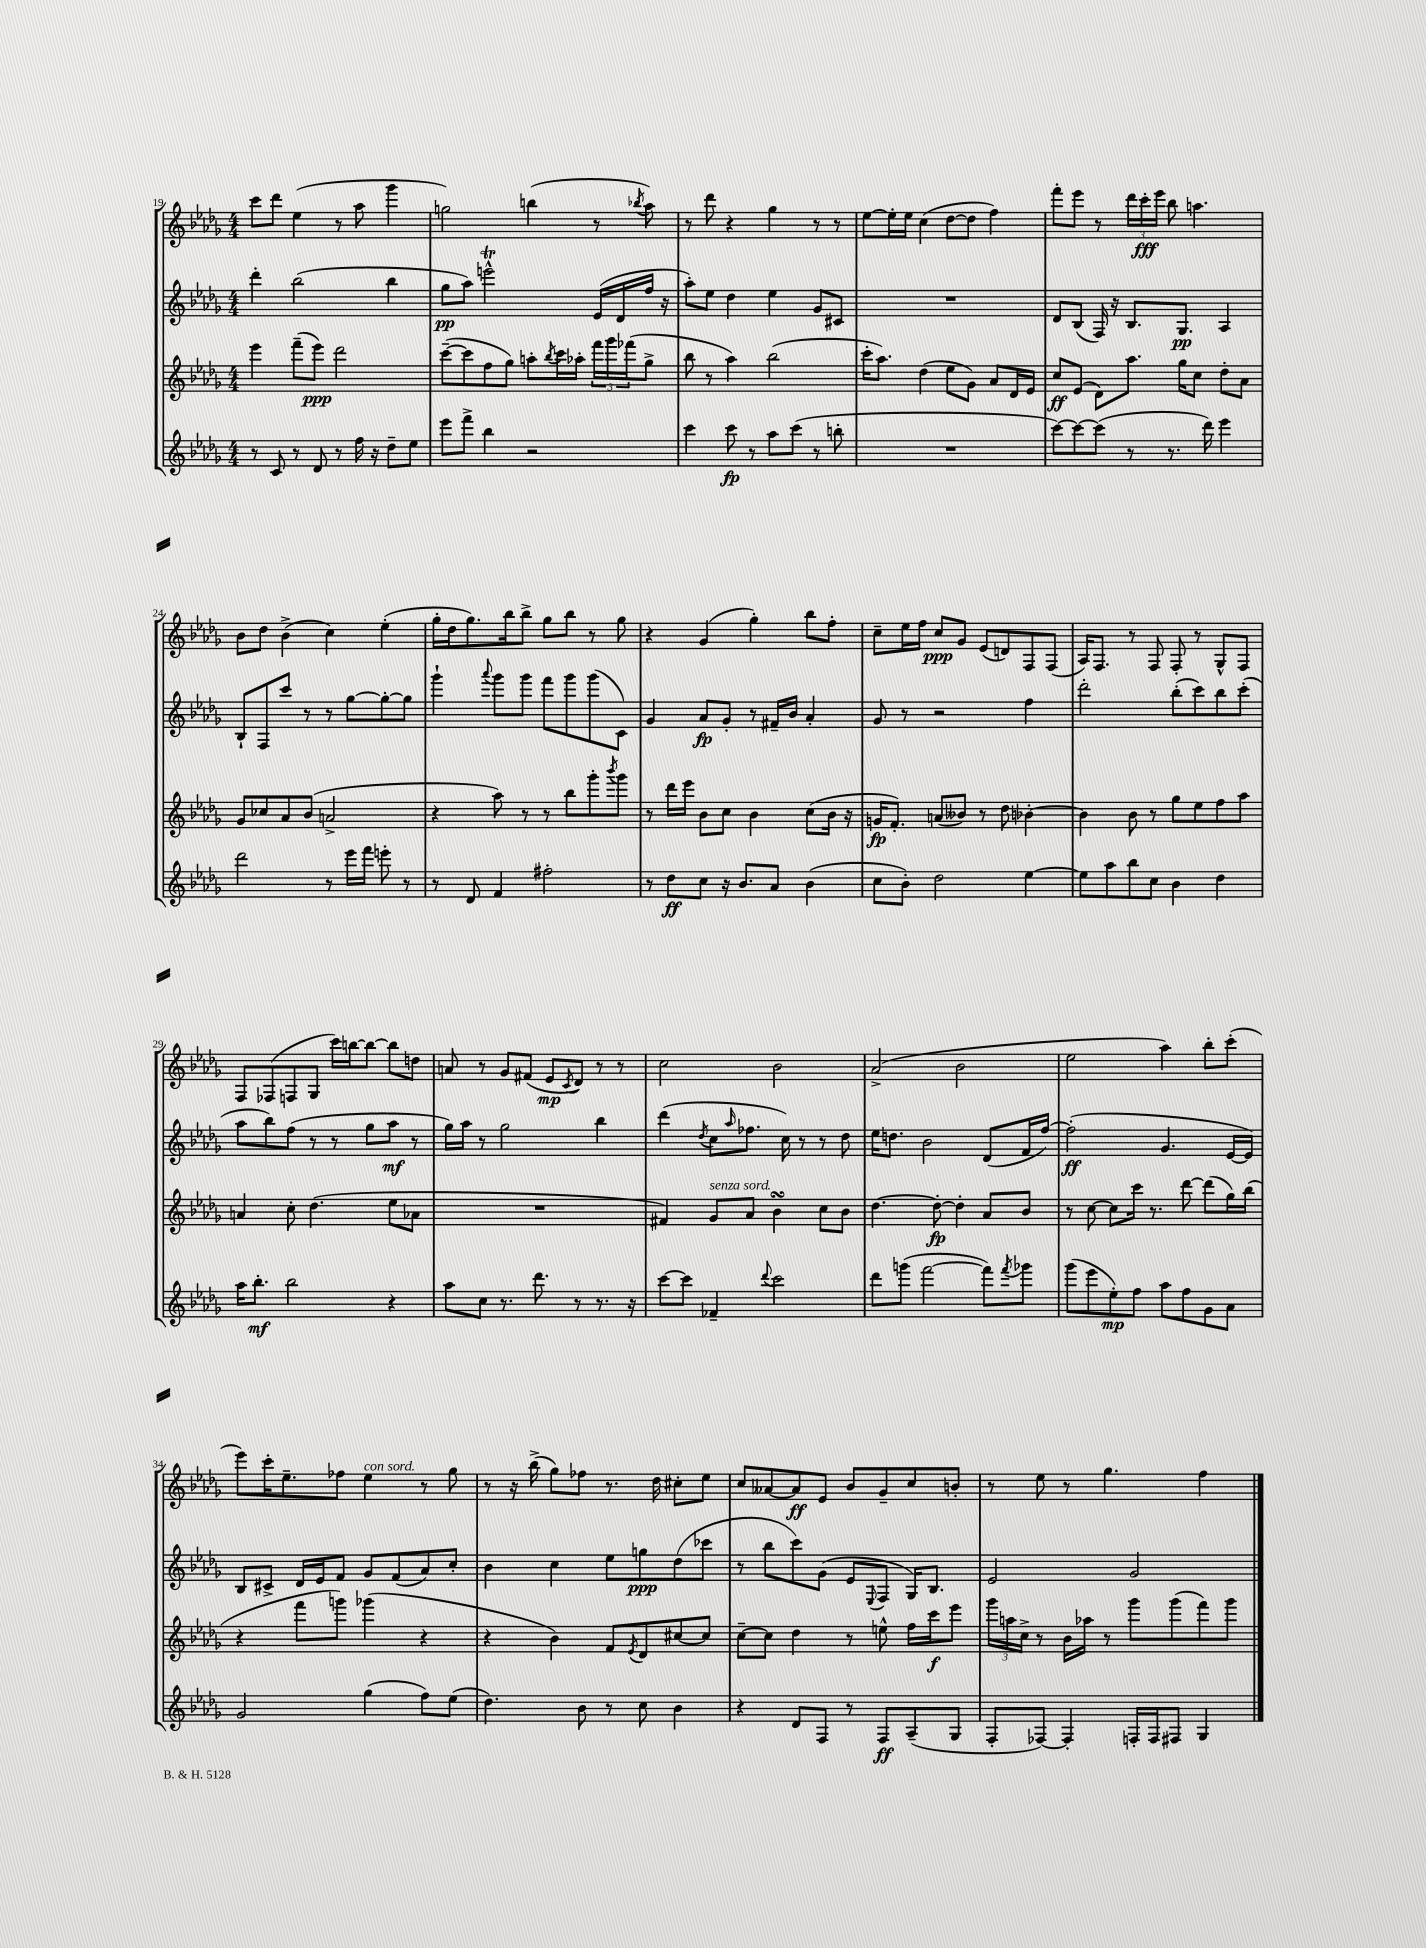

**kern	**dynam	**kern	**dynam	**kern	**dynam	**kern	**dynam
*part4	*part4	*part3	*part3	*part2	*part2	*part1	*part1
*staff4	*staff4	*staff3	*staff3	*staff2	*staff2	*staff1	*staff1
*clefG2	*	*clefG2	*	*clefG2	*	*clefG2	*
*k[b-e-a-d-g-]	*	*k[b-e-a-d-g-]	*	*k[b-e-a-d-g-]	*	*k[b-e-a-d-g-]	*
*M4/4	*	*M4/4	*	*M4/4	*	*M4/4	*
=19	=19	=19	=19	=19	=19	=19	=19
8r	.	4eee-\	.	4ddd-'\	.	8ccc\L	.
8c/	.	.	.	.	.	8ddd-\J	.
8r	.	(8fff~\L	.	(2bb-\	.	(4ee-\	.
8d-/	.	8eee-\J)	ppp	.	.	.	.
8r	.	2ddd-\	.	.	.	8r	.
16ff\	.	.	.	.	.	8aa-\	.
16r	.	.	.	.	.	.	.
8dd-~\L	.	.	.	4bb-\	.	4ggg-\	.
8ee-\J	.	.	.	.	.	.	.
=20	=20	=20	=20	=20	=20	=20	=20
8eee-\L	.	([8ccc~\L	.	8gg-\L	pp	2ggn\)	.
8fff^\J	.	8ccc\]	.	8aa-\J)	.	.	.
4bb-\	.	8ff\	.	2eeent^^\	.	.	.
.	.	8gg-\J)	.	.	.	.	.
2r	.	8aan'\L	.	.	.	(4bbn\	.
.	.	8qbb-/	.	.	.	.	.
.	.	16ccc\L	.	.	.	.	.
.	.	16aa-X'\JJ	.	.	.	.	.
.	.	24fff\LL	.	(16e-/LL	.	8r	.
.	.	24ggg-\	.	.	.	.	.
.	.	.	.	16d-/	.	.	.
.	.	(24fff-X\J	.	.	.	.	.
.	.	.	.	.	.	8qbb-X/	.
.	.	8gg-^\J	.	16ff/JJ	.	8aa-\)	.
.	.	.	.	16r	.	.	.
=21	=21	=21	=21	=21	=21	=21	=21
4ccc\	.	8bb-\	.	8aa-'\L)	.	8r	.
.	.	8r	.	8ee-\J	.	8ddd-\	.
8ccc\	fp	4aa-\)	.	4dd-\	.	4r	.
8r	.	.	.	.	.	.	.
8aa-\L	.	(2bb-\	.	4ee-\	.	4gg-\	.
(8ccc\J	.	.	.	.	.	.	.
8r	.	.	.	8g-/L	.	8r	.
8bbn'\	.	.	.	8c#X/J	.	8r	.
=22	=22	=22	=22	=22	=22	=22	=22
1r	.	16ccc'\KL	.	1r	.	[8ee-\L	.
.	.	8.aa-\J)	.	.	.	.	.
.	.	.	.	.	.	16ee-'\L]	.
.	.	.	.	.	.	16ee-\JJ	.
.	.	(4dd-\	.	.	.	(4cc\	.
.	.	8ee-\L	.	.	.	[8dd-\L	.
.	.	8g-\J)	.	.	.	8dd-\J]	.
.	.	8a-/L	.	.	.	4ff\)	.
.	.	16d-/L	.	.	.	.	.
.	.	16e-/JJ	.	.	.	.	.
=23	=23	=23	=23	=23	=23	=23	=23
[8ccc\L)	.	8cc/L	ff	8d-/L	.	8fff'\L	.
8ccc\_	.	(8e-/J	.	(8B-/J	.	8eee-\J	.
(8ccc\J]	.	8d-\L)	.	16F/)	.	8r	.
.	.	.	.	16r	.	.	.
8r	.	8.aa-\J	.	8.B-/L	.	24ddd-\LL	.
.	.	.	.	.	.	24ccc'\	fff
.	.	.	.	.	.	24eee-\JJ	.
8.r	.	.	.	.	.	8bb-\	.
.	.	16gg-\KL	.	8.G-/J	pp	.	.
.	.	8cc\J	.	.	.	4.aan\	.
16ddd-\)	.	.	.	.	.	.	.
4eee-\	.	8dd-'\L	.	4A-/	.	.	.
.	.	8a-\J	.	.	.	.	.
!!LO:LB:g=z
=24	=24	=24	=24	=24	=24	=24	=24
2ddd-\	.	8g-/L	.	8B-`/L	.	8b-\L	.
.	.	8cc-X/	.	8F/	.	8dd-\J	.
.	.	8a-/	.	8ccc/J	.	(4b-^\	.
.	.	(8b-/J	.	8r	.	.	.
8r	.	2an^/	.	8r	.	4cc\)	.
16eee-\LL	.	.	.	[8gg-\L	.	.	.
16fff\JJ	.	.	.	.	.	.	.
8eeen'\	.	.	.	8gg-'\_	.	(4ee-'\	.
8r	.	.	.	8gg-\J]	.	.	.
=25	=25	=25	=25	=25	=25	=25	=25
8r	.	4r	.	4ggg-`\	.	16gg-'\LL	.
.	.	.	.	.	.	16dd-\J	.
8d-/	.	.	.	.	.	8.gg-\)	.
.	.	.	.	8qqaaa-/	.	.	.
4f/	.	8aa-\)	.	8ggg-\L	.	.	.
.	.	.	.	.	.	16bb-\k	.
.	.	8r	.	8ggg-\J	.	8bb-^\J	.
2ff#X'\	.	8r	.	8fff\L	.	8gg-\L	.
.	.	8bb-\L	.	8ggg-\	.	8bb-\J	.
.	.	8ggg-'\	.	(8ggg-\	.	8r	.
.	.	8qbbb-/	.	.	.	.	.
.	.	8ggg-\J	.	8c\J)	.	8gg-\	.
=26	=26	=26	=26	=26	=26	=26	=26
8r	.	8r	.	4g-/	.	4r	.
8dd-\L	ff	16ddd-\LL	.	.	.	.	.
.	.	16eee-\JJ	.	.	.	.	.
8cc\J	.	8b-\L	.	8a-/L	fp	(4g-/	.
16r	.	8cc\J	.	8g-'/J	.	.	.
8.b-/L	.	.	.	.	.	.	.
.	.	4b-\	.	8r	.	4gg-'\)	.
8a-/J	.	.	.	16f#X~/LL	.	.	.
.	.	.	.	16b-/JJ	.	.	.
(4b-\	.	(8cc\L	.	4a-'/	.	8bb-\L	.
.	.	16b-\Jk	.	.	.	8ff'\J	.
.	.	16r	.	.	.	.	.
=27	=27	=27	=27	=27	=27	=27	=27
8cc\L	.	16gn/KL	fp	8g-/	.	8cc~\L	.
.	.	8.f'/J)	.	.	.	.	.
8b-'\J)	.	.	.	8r	.	16ee-\L	.
.	.	.	.	.	.	16ff\JJ	.
2dd-\	.	(8an/L	.	2r	.	8cc/L	ppp
.	.	8b--X/J)	.	.	.	8g-/J	.
.	.	8r	.	.	.	(8e-/L	.
.	.	8dd-\	.	.	.	8dn/)	.
[4ee-\	.	[4b-X'\	.	4ff\	.	8F/	.
.	.	.	.	.	.	(8F/J	.
=28	=28	=28	=28	=28	=28	=28	=28
8ee-\L]	.	4b-\]	.	2ddd-'\	.	16A-/KL)	.
.	.	.	.	.	.	8.F/J	.
8aa-\	.	.	.	.	.	.	.
8bb-\	.	8b-\	.	.	.	8r	.
8cc\J	.	8r	.	.	.	8F/	.
4b-\	.	8gg-\L	.	(8bb-'\L	.	8F'/	.
.	.	8ee-\	.	8ccc\)	.	8r	.
4dd-\	.	8ff\	.	8bb-\	.	8G-^^/L	.
.	.	8aa-\J	.	(8ccc'\J	.	8F/J	.
!!LO:LB:g=z
=29	=29	=29	=29	=29	=29	=29	=29
16aa-\KL	.	4an/	.	8aa-\L	.	8F/L	.
8.bb-'\J	mf	.	.	.	.	.	.
.	.	.	.	8bb-\)	.	(8F-X/	.
2bb-\	.	8cc'\	.	(8ff\J	.	8Fn/	.
.	.	(4.dd-\	.	8r	.	8G-/J	.
.	.	.	.	8r	.	16ccc\LL)	.
.	.	.	.	.	.	[16bbn\J	.
.	.	.	.	8gg-\L	.	8bb\J_	.
4r	.	8ee-\L	.	8aa-\J	mf	8bb\L]	.
.	.	8a-X\J	.	8r	.	8ddn\J	.
=30	=30	=30	=30	=30	=30	=30	=30
8aa-\L	.	1r	.	16gg-\LL)	.	8an/	.
.	.	.	.	16aa-\JJ	.	.	.
8cc\J	.	.	.	8r	.	8r	.
8.r	.	.	.	2gg-\	.	8g-/L	.
.	.	.	.	.	.	(8f#X/J	.
8.ddd-\	.	.	.	.	.	.	.
.	.	.	.	.	.	8e-/L	mp
.	.	.	.	.	.	8qc/	.
8r	.	.	.	.	.	8d-/J)	.
8.r	.	.	.	4bb-\	.	8r	.
.	.	.	.	.	.	8r	.
16r	.	.	.	.	.	.	.
=31	=31	=31	=31	=31	=31	=31	=31
[8ccc\L	.	4f#X/)	.	(4ddd-\	.	2cc\	.
8ccc\J]	.	.	.	.	.	.	.
.	.	.	.	8qdd-/	.	.	.
!	!	!LO:TX:a:i:t=senza sord.	!	!	!	!	!
4f-X~/	.	8g-/L	.	8cc\L	.	.	.
.	.	.	.	16qqaa-/	.	.	.
.	.	8a-/J	.	8.ff-X\J	.	.	.
8qqddd-/	.	.	.	.	.	.	.
2ccc\	.	4b-sSSS\	.	.	.	2b-\	.
.	.	.	.	16cc\)	.	.	.
.	.	.	.	8r	.	.	.
.	.	8cc\L	.	8r	.	.	.
.	.	8b-\J	.	8dd-\	.	.	.
=32	=32	=32	=32	=32	=32	=32	=32
8ddd-\L	.	[4.dd-\	.	16ee-\KL	.	(2a-^/	.
.	.	.	.	8.ddn\J	.	.	.
(8gggn\J	.	.	.	.	.	.	.
[2fff\	.	.	.	2b-\	.	.	.
.	.	8dd-'\_	fp	.	.	.	.
.	.	4dd-'\]	.	.	.	2b-\	.
8fff\L])	.	8a-/L	.	(8d-/L	.	.	.
8qfff/	.	.	.	.	.	.	.
8ggg-X\J	.	8b-/J	.	16f/L	.	.	.
.	.	.	.	[16ff/JJ)	.	.	.
=33	=33	=33	=33	=33	=33	=33	=33
(8ggg-\L	.	8r	.	(2ff'\]	ff	2ee-\	.
8eee-\	.	[8cc\	.	.	.	.	.
8ee-'\)	mp	8cc\L]	.	.	.	.	.
8ff\J	.	16ccc\Jk	.	.	.	.	.
.	.	8.r	.	.	.	.	.
8aa-\L	.	.	.	4.g-/	.	4aa-\)	.
8ff\	.	[8ddd-\	.	.	.	.	.
8g-\	.	(8ddd-\L]	.	.	.	8bb-'\L	.
8a-\J	.	16gg-\L)	.	[16e-/LL	.	(8ccc'\J	.
.	.	(16bb-\JJ	.	16e-/JJ])	.	.	.
!!LO:LB:g=z
=34	=34	=34	=34	=34	=34	=34	=34
2g-/	.	4r	.	8B-/L	.	8eee-\L)	.
.	.	.	.	8c#X^/J	.	16ccc'\K	.
.	.	.	.	.	.	8.ee-~\	.
.	.	8fff\L	.	16d-/LL	.	.	.
.	.	.	.	16e-/J	.	.	.
.	.	8gggn\J)	.	8f/J	.	8ff-X\J	.
!	!	!	!	!	!	!LO:TX:a:i:t=con sord.	!
(4gg-\	.	(4ggg-X\	.	8g-/L	.	4ee-\	.
.	.	.	.	(8f/	.	.	.
8ff\L)	.	4r	.	8a-/)	.	8r	.
(8ee-\J	.	.	.	8cc'/J	.	8gg-\	.
=35	=35	=35	=35	=35	=35	=35	=35
4.dd-\)	.	4r	.	4b-\	.	8r	.
.	.	.	.	.	.	16r	.
.	.	.	.	.	.	(16bb-^\	.
.	.	4b-\)	.	4cc\	.	8gg-\L)	.
8b-\	.	.	.	.	.	8ff-X\J	.
8r	.	8f/L	.	8ee-\L	.	8.r	.
.	.	8qe-/	.	.	.	.	.
8cc\	.	8d-/	.	8ggn\	ppp	.	.
.	.	.	.	.	.	16dd-\	.
4b-\	.	[8cc#X/	.	(8dd-\	.	8cc#X'\L	.
.	.	8cc#/J]	.	8ccc-X\J	.	8ee-\J	.
=36	=36	=36	=36	=36	=36	=36	=36
4r	.	[8cc~\L	.	8r	.	8cc/L	.
.	.	8cc\J]	.	8bb-\L	.	[8a--X/	.
8d-/L	.	4dd-\	.	8ccc\)	.	8a--/]	ff
8F/J	.	.	.	(8g-\J	.	8e-/J	.
8r	.	8r	.	8e-/L	.	8b-/L	.
.	.	.	.	8qqE-/	.	.	.
8F/L	ff	8een^^\	.	8F/J	.	8g-~/	.
(8A-~/	.	16ff\LL	.	16G-/KL)	.	8cc/	.
.	.	16ccc\J	f	8.B-/J	.	.	.
8G-/J	.	8eee-\J	.	.	.	8bn'/J	.
=37	=37	=37	=37	=37	=37	=37	=37
8F'/L	.	24ggg-\LL	.	2e-/	.	8r	.
.	.	24aan\	.	.	.	.	.
.	.	24cc^\JJ	.	.	.	.	.
[8F-X/J)	.	8r	.	.	.	8ee-\	.
4F-'/]	.	16b-\LL	.	.	.	8r	.
.	.	16aa-X\JJ	.	.	.	.	.
.	.	8r	.	.	.	4.gg-\	.
16Fn'/LL	.	8ggg-\L	.	2g-/	.	.	.
16F/J	.	.	.	.	.	.	.
8F#X/J	.	(8ggg-\	.	.	.	.	.
4G-/	.	8fff\)	.	.	.	4ff\	.
.	.	8ggg-\J	.	.	.	.	.
==	==	==	==	==	==	==	==
*-	*-	*-	*-	*-	*-	*-	*-
